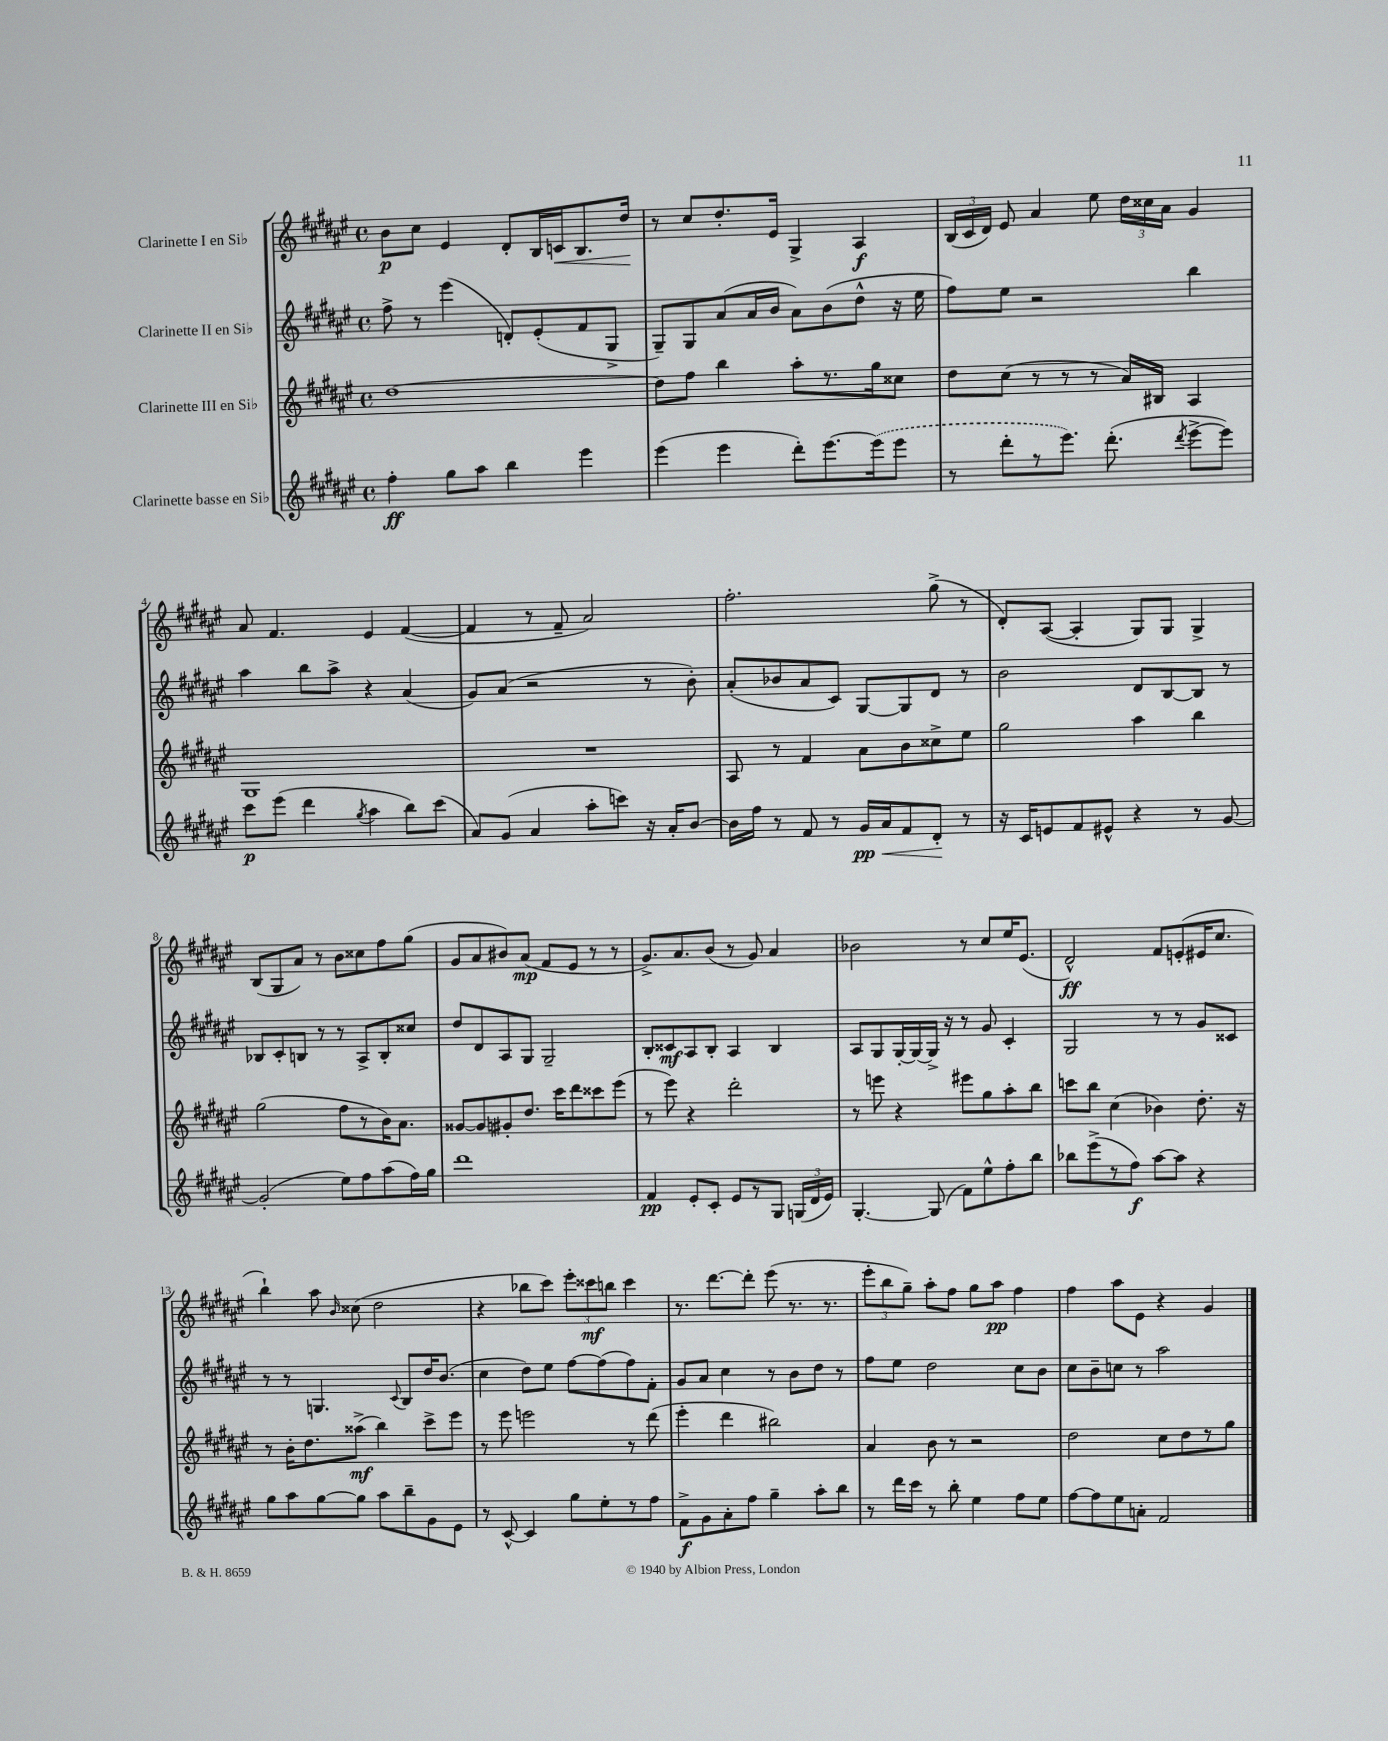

**kern	**kern	**kern	**kern
*staff4	*staff3	*staff2	*staff1
*clefG2	*clefG2	*clefG2	*clefG2
*k[f#c#g#d#a#e#]	*k[f#c#g#d#a#e#]	*k[f#c#g#d#a#e#]	*k[f#c#g#d#a#e#]
*M4/4	*M4/4	*M4/4	*M4/4
*met(c)	*met(c)	*met(c)	*met(c)
4ff#'	[1dd#	8ff#^	8b
.	.	8r	8cc#
8gg#	.	(4eee#	4e#
8aa#	.	.	.
4bb	.	8d')	8d#'
.	.	(8e#'	16B
.	.	.	16c
4eee#	.	8f#	8.B
.	.	8G#^	.
.	.	.	16dd#
=	=	=	=
(4eee#	8dd#]	8G#~)	8r
.	8ff#	8G#	8cc#
4eee#	4bb	(8a#	8.dd#'
.	.	16a#	.
.	.	16b	16e#
8ddd#')	8aa#'	8a#)	4G#^
[8.eee#	8.r	(8b	.
.	.	8dd#^^	4A#
(16eee#]	16gg#	.	.
8eee#	8cc##	16r	.
.	.	16ee#	.
=	=	=	=
8r	8dd#	8ff#)	(24B
.	.	.	24c#
.	.	.	24d#)
8ddd#'	(8cc#	8ee#	8e#
8r	8r	2r	4a#
8.eee#)	8r	.	.
.	8r	.	8ee#
(8.ddd#'	.	.	.
.	16a#)	.	24dd#
.	.	.	24cc##
.	16B#	.	.
.	.	.	24a#
8qddd#	.	.	.
[8eee#^	4A#	4bb	4g#
8eee#])	.	.	.
=	=	=	=
8ccc#	1G#	4aa#	8a#
(8eee#	.	.	4.f#
4ddd#	.	8bb	.
.	.	8aa#^	.
8qgg#	.	.	.
4aa#	.	4r	4e#
8bb)	.	(4a#	([4f#
(8ccc#	.	.	.
=	=	=	=
8a#)	1r	8g#)	4f#]
(8g#	.	(8a#	.
4a#	.	2r	8r
.	.	.	8f#~
8aa#'	.	.	2a#)
8ccc)	.	.	.
16r	.	8r	.
16a#'	.	.	.
[8b	.	8b')	.
=	=	=	=
16b]	8A#	(8a#'	2.ff#'
16ff#	.	.	.
8r	8r	8b-	.
8f#	4f#	8a#	.
8r	.	8c#)	.
16g#	8a#	[8G#	.
16a#	.	.	.
8f#	8b	8G#]	.
8d#'	8cc##^	8d#	(8gg#^
8r	8ee#	8r	8r
=	=	=	=
16r	2gg#	2b	8d#')
16c#	.	.	.
8e	.	.	([8A#
8f#	.	.	4A#']
8e#^^	.	.	.
4r	4aa#	8d#	8G#)
.	.	[8B	8G#
8r	4bb	8B]	4G#^
[8g#	.	8r	.
=	=	=	=
(2g#']	(2gg#	8B-	(8B
.	.	8c#'	8G#
.	.	8B	8a#)
.	.	8r	8r
8ee#)	8ff#	8r	8b
8ff#	8r	8A#^	8cc##
(8aa#	16b)	8B'	8ff#
.	8.a#	.	.
16ff#)	.	8cc##	(8gg#
16gg#	.	.	.
=	=	=	=
1ddd#	[8g##	8dd#	8g#
.	8g##]	8d#	8a#
.	8g#'	8A#	8b#)
.	8.dd#	8G#	(8a#
.	.	2G#~	8f#
.	16ccc#	.	.
.	8ddd#	.	8e#
.	8ccc##	.	8r
.	(8eee#	.	8r
=	=	=	=
4f#	8r	8B'	8.g#^)
.	8eee#)	8c##	.
.	.	.	8.a#
8e#'	4r	8A#	.
8c#'	.	8B'	(8b
8e#	2ddd#'	4A#	8r
8r	.	.	8g#)
8G#	.	4B	4a#
(24G	.	.	.
24d#	.	.	.
24e#)	.	.	.
=	=	=	=
[4.G#'	8r	8A#	2b-
.	8eee	8G#	.
.	4r	[16G#'	.
.	.	16G#_	.
(8G#]	.	16G#^]	.
.	.	16r	.
8f#)	8eee#	8r	8r
8ee#^^	8gg#	8g#	8cc#
8ff#'	8aa#'	4c#'	16ee#
.	.	.	(8.e#
8bb	8bb	.	.
=	=	=	=
8bb-	8ccc	2G#	2d#^^)
(8eee#^	8bb	.	.
8r	(4cc#	.	.
8ff#)	.	.	.
[8aa#	4b-)	8r	8f#
8aa#]	.	8r	(8e'
4r	8.dd#'	8g#	16e#
.	.	.	8.cc#
.	.	8c##	.
.	16r	.	.
=	=	=	=
8gg#	8r	8r	4bb`)
8aa#	16b'	8r	.
.	8.dd#	.	.
[8gg#	.	4.G	8aa#
.	.	.	16qqb
8gg#]	(8aa##^	.	(8cc##
8aa#	4bb)	.	2dd#
.	.	8qqc#	.
8bb~	.	8B	.
8g#	8ccc#^	16dd#	.
.	.	(8.b	.
8e#	8eee#	.	.
=	=	=	=
8r	8r	4cc#	4r
[8c#^^	8eee#	.	.
4c#]	2eee	8dd#)	8bb-
.	.	8ee#	8ccc#)
8gg#	.	[8ff#	12eee#'
.	.	.	12ccc##
8ee#'	.	(8ff#]	.
.	.	.	12bb
8r	8r	8ff#)	4ccc##
8ff#	(8ddd#	8f#'	.
=	=	=	=
8f#^	4eee#'	8g#	8.r
8g#	.	8a#	.
.	.	.	[8.ddd#
8a#'	4ddd#	4cc#	.
8ff#	.	.	8ddd#']
4gg#~	2bb#)	8r	(8eee#
.	.	8b	8.r
8aa#'	.	8dd#	.
.	.	.	8.r
8bb	.	8r	.
=	=	=	=
8r	4a#	8ff#	12eee#'
.	.	.	12bb
16ddd#	.	8ee#	.
.	.	.	12gg#~)
16ccc#	.	.	.
8r	8b	2dd#	8aa#'
8bb'	8r	.	8ff#
4ee#	2r	.	8gg#
.	.	.	8aa#
8ff#	.	8cc#	4ff#
8ee#	.	8b	.
=	=	=	=
[8ff#	2dd#	8cc#	4ff#
8ff#]	.	8b~	.
8ee#	.	8cc	8aa#
8a'	.	8r	8e#
2f#	8cc#	2aa#	4r
.	8dd#	.	.
.	8r	.	4g#
.	8gg#	.	.
==	==	==	==
*-	*-	*-	*-
